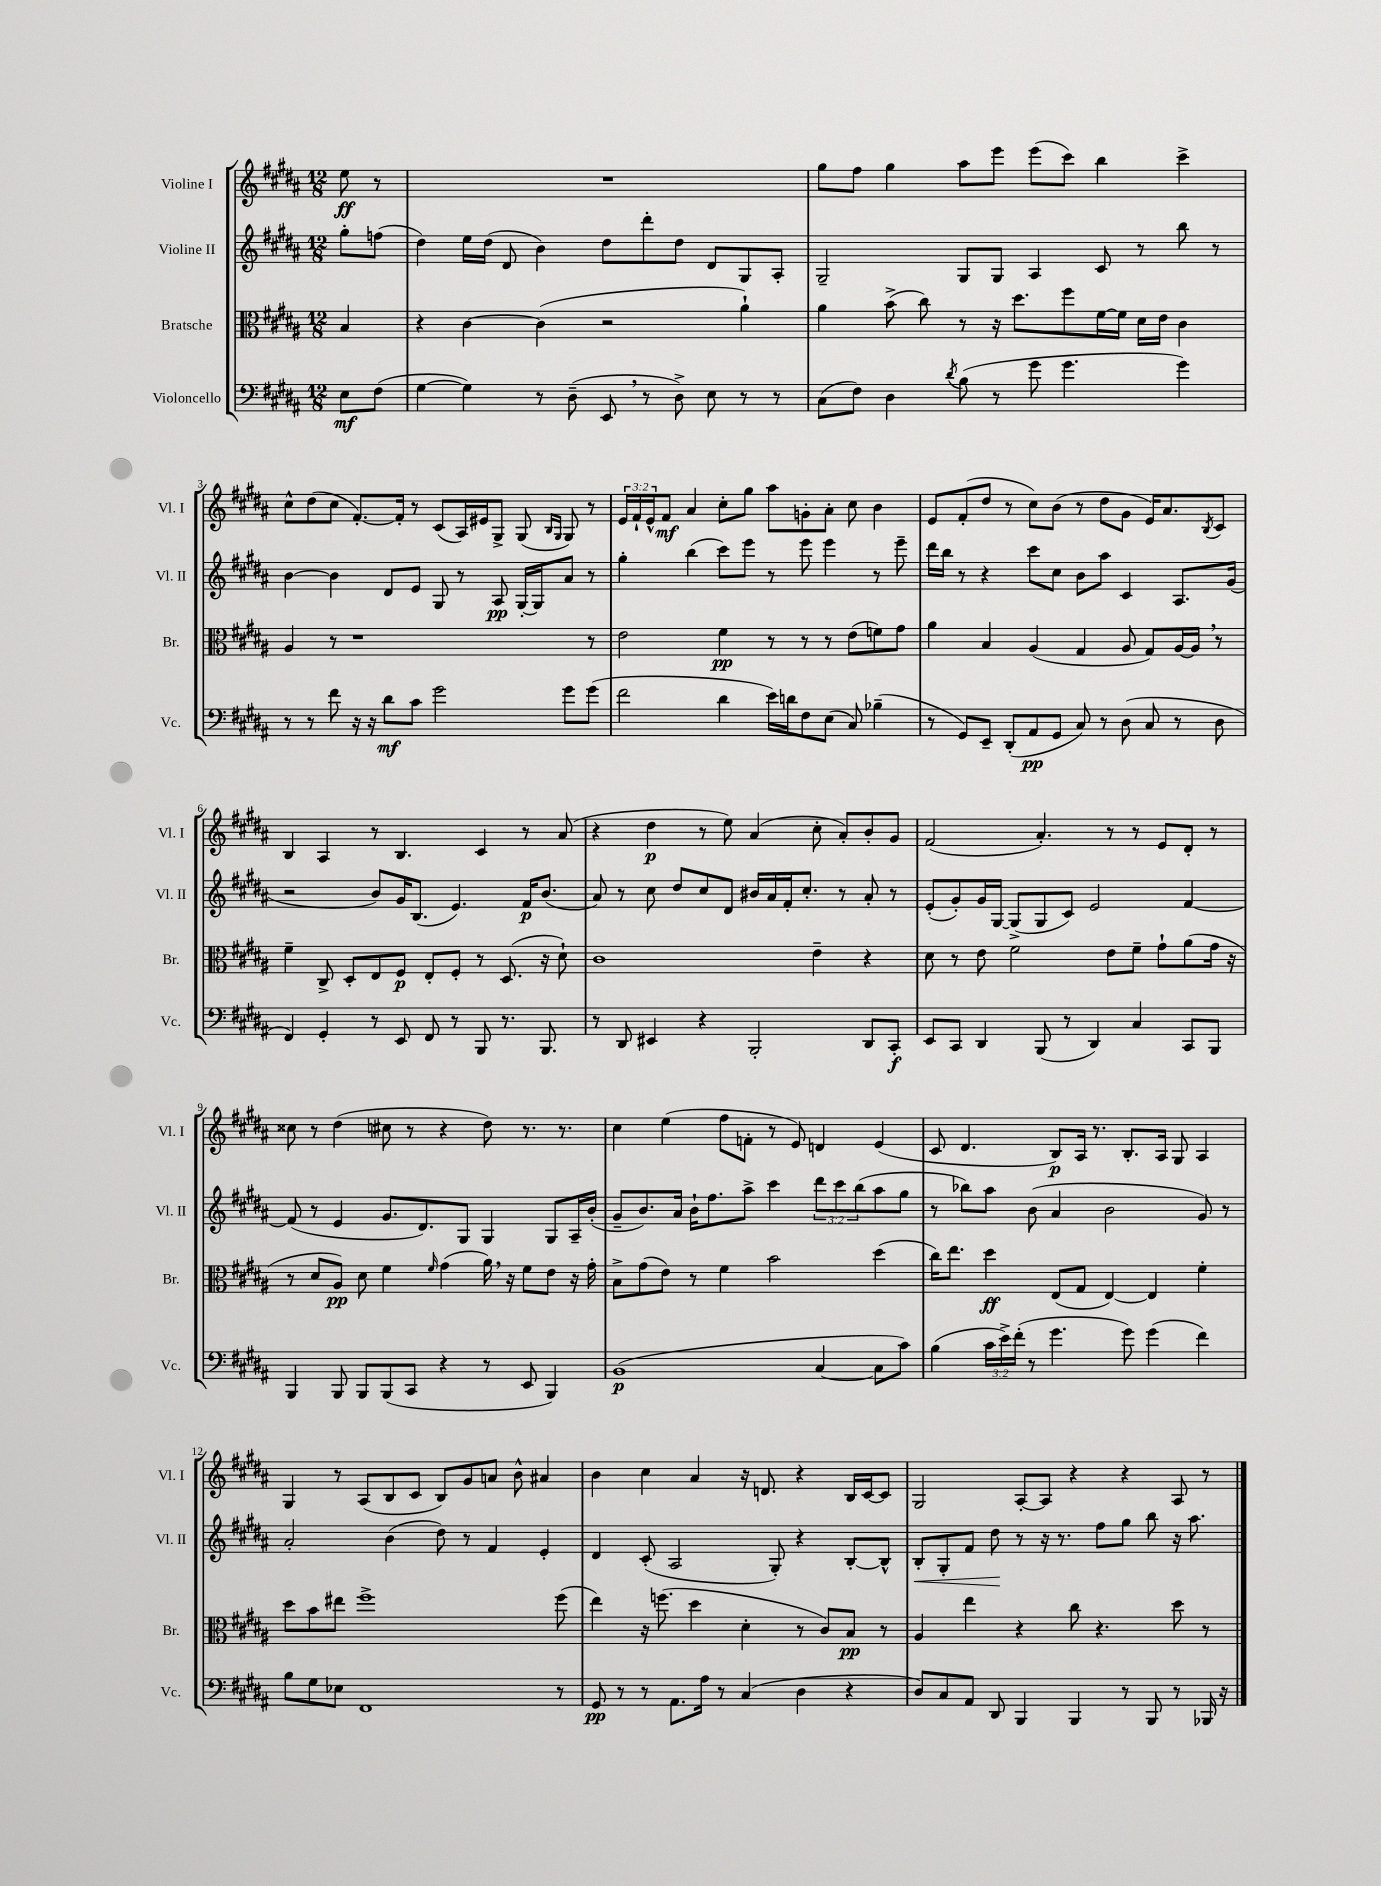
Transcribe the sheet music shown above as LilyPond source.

<<
\new StaffGroup <<
\new Staff = "s0" \with { instrumentName = "Violine I" shortInstrumentName = "Vl. I" } {
    \clef treble \key b \major \numericTimeSignature \time 12/8 \override Staff.TupletNumber.text = #tuplet-number::calc-fraction-text \partial 4
    e''8\ff r8 |
    R1. |
    gis''8 fis''8 gis''4 ais''8 e'''8 e'''8( cis'''8) b''4 cis'''4-> |
    cis''8-^ dis''8( cis''8 fis'8.~-.) fis'16-. r8 cis'8( ais16) eis'16 gis8-> gis8( \grace { b16 gis16 } gis8) r8 |
    \tuplet 3/2 { e'16 fis'16-! e'16-^ } fis'8\mf ais'4 cis''8-. gis''8 ais''8 g'8-. ais'8-. cis''8 b'4 |
    e'8 fis'8-.( dis''8 r8 cis''8) b'8( r8 dis''8 gis'8 e'16) ais'8. \acciaccatura { b8 } cis'8 |
    b4 ais4 r8 b4. cis'4 r8 ais'8( |
    r4 dis''4\p r8 e''8) ais'4( cis''8-. ais'8-.) b'8-. gis'8 |
    fis'2( ais'4.-.) r8 r8 e'8 dis'8-. r8 |
    cisis''8 r8 dis''4( cis''8 r8 r4 dis''8) r8. r8. |
    cis''4 e''4( fis''8 f'8-. r8 e'8) d'4 e'4( |
    cis'8 dis'4. b8\p) ais16 r8. b8.-. ais16 gis8 ais4 |
    gis4 r8 ais8( b8 cis'8 b8) gis'8 a'8 b'8-^ ais'4 |
    b'4 cis''4 ais'4 r16 d'8. r4 b16 cis'16~ cis'8 |
    gis2 ais8~-. ais8 r4 r4 ais8 r8 \bar "|." |
}
\new Staff = "s1" \with { instrumentName = "Violine II" shortInstrumentName = "Vl. II" } {
    \clef treble \key b \major \numericTimeSignature \time 12/8 \override Staff.TupletNumber.text = #tuplet-number::calc-fraction-text \partial 4
    gis''8-. f''8( |
    dis''4) e''16 dis''16( dis'8 b'4) dis''8 dis'''8-. dis''8 dis'8 gis8 ais8-. |
    gis2-- gis8 gis8 ais4 cis'8 r8 b''8 r8 |
    b'4~ b'4 dis'8 e'8 gis8 r8 ais8\pp gis16~-. gis16 ais'8 r8 |
    gis''4-. b''4( cis'''8) e'''8 r8 e'''8 e'''4 r8 e'''8-- |
    dis'''16 b''16 r8 r4 cis'''8 cis''8 b'8 ais''8 cis'4 ais8. gis'16( |
    r2 b'8) gis'16 b8.( e'4.) fis'16\p b'8.( |
    ais'8) r8 cis''8 dis''8 cis''8 dis'8 bis'16 ais'16 fis'16-. cis''8.-. r8 ais'8-. r8 |
    e'8-.( gis'8-.) gis'16 gis16~ gis8->( gis8 cis'8) e'2 fis'4~ |
    fis'8( r8 e'4 gis'8. dis'8.) gis8 gis4 gis8 ais16-- b'16-.( |
    gis'8-- b'8.) ais'16 b'16-! fis''8. ais''8-> cis'''4 \tuplet 3/2 { dis'''8 cis'''8 b''8( } ais''8 gis''8 |
    r8 bes''8) ais''8 b'8( ais'4 b'2 gis'8) r8 |
    ais'2-. b'4( dis''8) r8 fis'4 e'4-. |
    dis'4 cis'8-.( ais2 gis8-.) r4 b8~-. b8-^ |
    b8-.\< gis8-. fis'8 dis''8\! r8 r16 r8. fis''8 gis''8 b''8 r16 ais''8. \bar "|." |
}
\new Staff = "s2" \with { instrumentName = "Bratsche" shortInstrumentName = "Br." } {
    \clef alto \key b \major \numericTimeSignature \time 12/8 \partial 4
    b4 |
    r4 cis'4~ cis'4( r2 ais'4-!) |
    ais'4 b'8->( cis''8) r8 r16 dis''8. fis''8 fis'16~ fis'16 dis'16 e'16 cis'4 |
    ais4 r8 r1 r8 |
    e'2 fis'4\pp r8 r8 r8 e'8( f'8) gis'8 |
    ais'4 b4 ais4( gis4 ais8 gis8) ais16~ ais16 \breathe r8 |
    fis'4-- cis8-> dis8-. e8 fis8\p e8-. fis8-. r8 dis8.( r16 dis'8-!) |
    cis'1 e'4-- r4 |
    dis'8 r8 e'8 fis'2 e'8 fis'8-- gis'8-! ais'8( gis'16 r16 |
    r8 dis'8 ais8\pp) dis'8 fis'4 \grace { fis'16 } gis'4( ais'16) \breathe r16 fis'8 e'8 r16 gis'16-. |
    b8-> gis'8( e'8) r8 fis'4 b'2 dis''4( |
    cis''16) e''8. dis''4\ff e8( gis8 e4~) e4 fis'4-. |
    dis''8 b'8 eis''8 fis''1-> fis''8( |
    e''4) r16 f''8.( dis''4 dis'4-. r8 cis'8) b8\pp r8 |
    ais4 e''4 r4 cis''8 r4. dis''8 r8 \bar "|." |
}
\new Staff = "s3" \with { instrumentName = "Violoncello" shortInstrumentName = "Vc." } {
    \clef bass \key b \major \numericTimeSignature \time 12/8 \override Staff.TupletNumber.text = #tuplet-number::calc-fraction-text \partial 4
    e8\mf fis8( |
    gis4~ gis4) r8 dis8--( e,8 \breathe r8 dis8->) e8 r8 r8 |
    cis8( fis8) dis4 \acciaccatura { dis'8 } b8( r8 gis'8 gis'4. gis'4) |
    r8 r8 fis'8 r16 r16 dis'8\mf cis'8 gis'2 gis'8 gis'8( |
    fis'2 dis'4 e'16) d'16 fis8 e8( cis8) bes4--( |
    r8 gis,8) e,8-- dis,8-.( ais,8\pp gis,8 cis8) r8 dis8( cis8 r8 dis8 |
    fis,4) gis,4-. r8 e,8 fis,8 r8 b,,8 r8. b,,8. |
    r8 dis,8 eis,4 r4 b,,2-. dis,8 cis,8-.\f |
    e,8 cis,8 dis,4 b,,8( r8 dis,4) cis4 cis,8 b,,8 |
    b,,4 b,,8 b,,8 b,,8( cis,8 r4 r8 e,8 b,,4) |
    b,1\p( cis4~ cis8 cis'8) |
    b4( \tuplet 3/2 { cis'16 e'16->) fis'16-.( } r8 gis'4. gis'8) gis'4( fis'4) |
    b8 gis8 ees8 fis,1 r8 |
    gis,8\pp r8 r8 ais,8. ais16 r8 cis4( dis4 r4 |
    dis8) cis8 ais,8 dis,8 b,,4 b,,4 r8 b,,8 r8 bes,,16 r16 \bar "|." |
}
>>
>>
